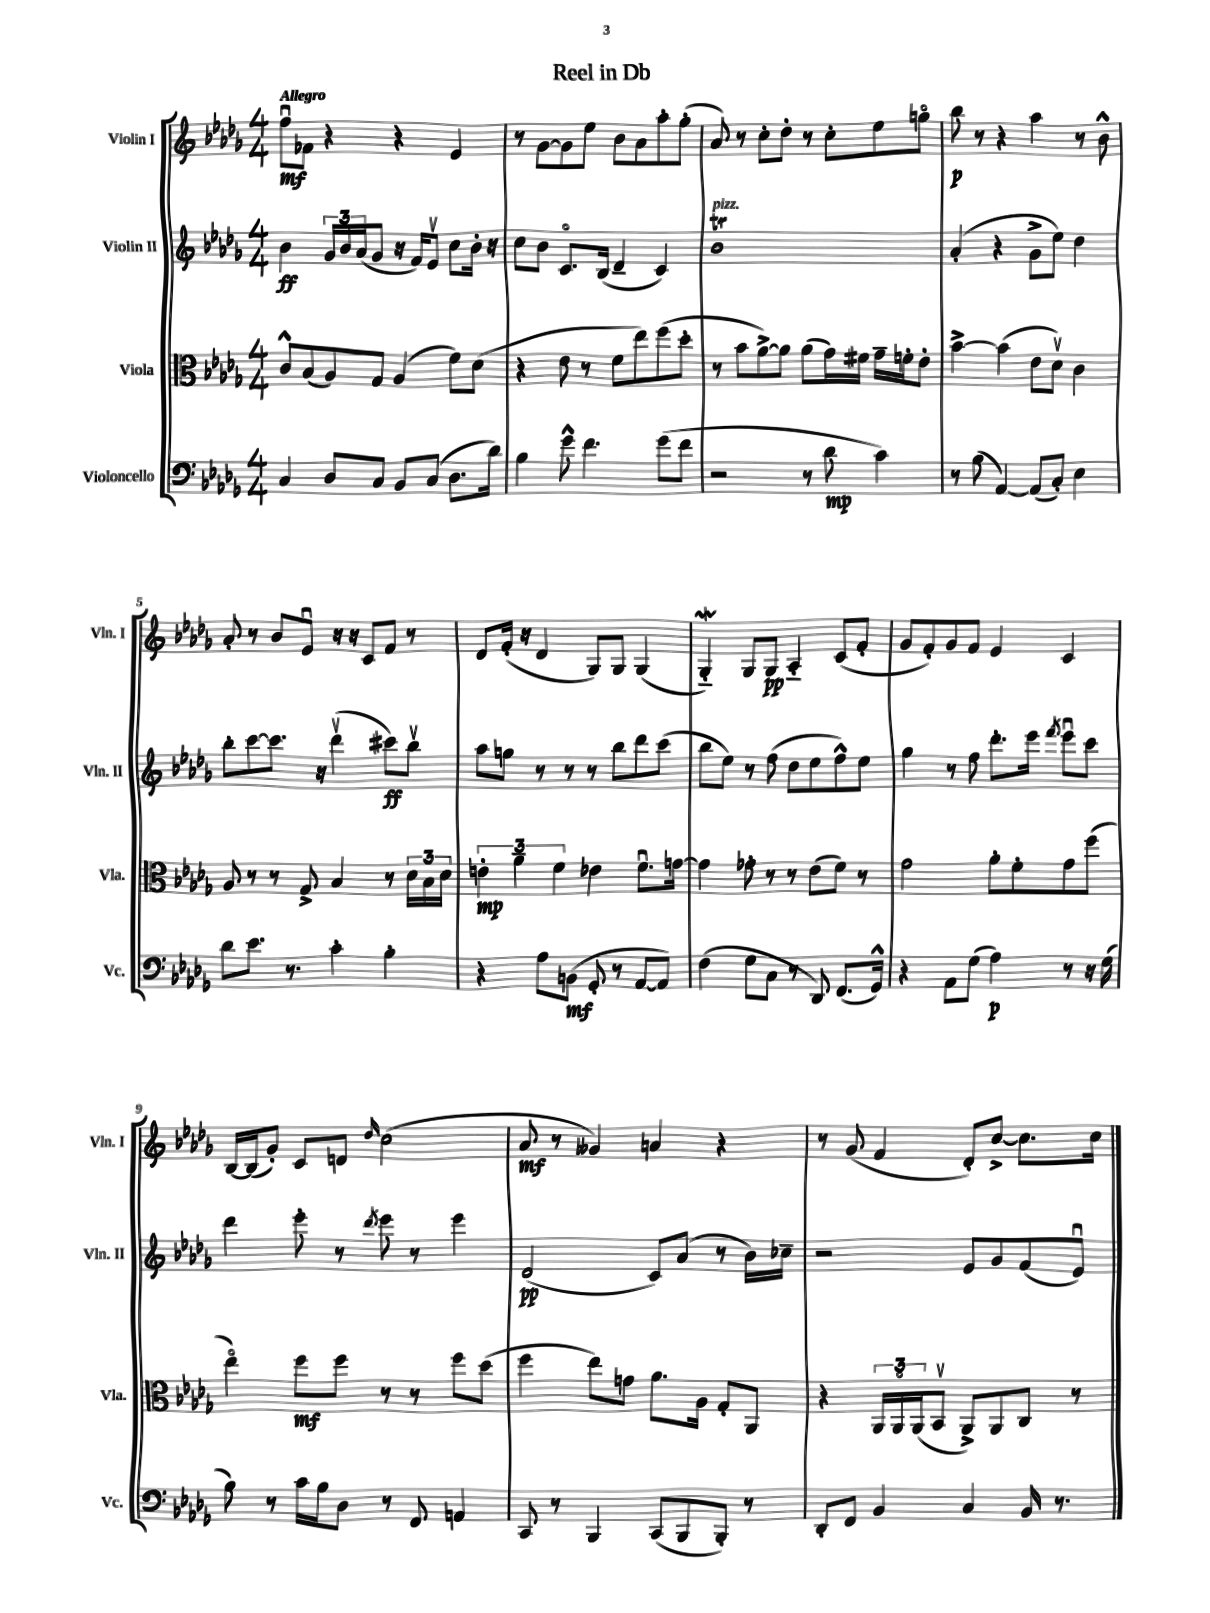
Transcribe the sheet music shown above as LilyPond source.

\header { title = "Reel in Db" }
<<
\new StaffGroup <<
\new Staff = "s0" \with { instrumentName = "Violin I" shortInstrumentName = "Vln. I" } {
    \clef treble \key des \major \numericTimeSignature \time 4/4 \tempo "Allegro"
    f''8\downbow\mf fes'8 r4 r4 ees'4 |
    r8 ges'8~ ges'8 ees''8 bes'8 aes'8 aes''8-. ges''8-.( |
    aes'8) r8 c''8-. des''8-. r8 c''8-. ees''8 g''8\flageolet |
    bes''8\p r8 r4 aes''4 r8 bes'8-^ |
    aes'8-. r8 bes'8 ees'8\downbow r16 r16 c'8 f'8 r8 |
    des'8 f'16-.( r16 des'4 ges8) ges8 ges4( |
    ges4-_\mordent) ges8 ges8\pp aes4-_ c'8( f'8-. |
    ges'8 f'8-.) ges'8 f'8 ees'4 c'4 |
    bes16~ bes16( ges'8-.) c'8 d'8 \grace { des''16 } c''2( |
    aes'8\mf r8 geses'4) a'4 r4 |
    r8 ges'8( f'4 des'8-.) c''8~-> c''8. c''16 \bar "|." |
}
\new Staff = "s1" \with { instrumentName = "Violin II" shortInstrumentName = "Vln. II" } {
    \clef treble \key des \major \numericTimeSignature \time 4/4
    bes'4\ff \tuplet 3/2 { ges'16 bes'16 aes'16( } ges'8 r16 f'16) ees'8\upbow c''8 bes'16-. r16 |
    c''8 bes'8 c'8.\flageolet bes16( des'4-- c'4) |
    bes'1\trill^\markup { \italic "pizz." } |
    aes'4-.( r4 ges'8-> ees''8) des''4 |
    bes''8-. c'''8~ c'''8. r16 des'''4\upbow( cis'''8\ff) bes''8\upbow |
    aes''8 g''8 r8 r8 r8 bes''8 des'''8 c'''8( |
    bes''8 ees''8) r8 f''8( des''8 ees''8 f''8-^) ees''8 |
    ges''4 r8 f''8 des'''8.-. ees'''16 \acciaccatura { f'''8 } ees'''8\downbow c'''8 |
    des'''4 ees'''8-. r8 \acciaccatura { des'''8 } ees'''8 r8 ees'''4 |
    des'2\pp( c'8) aes'8( r8 bes'16) ces''16-- |
    r2 ees'8 ges'8 f'8( ees'8\downbow) \bar "|." |
}
\new Staff = "s2" \with { instrumentName = "Viola" shortInstrumentName = "Vla." } {
    \clef alto \key des \major \numericTimeSignature \time 4/4
    c'8-^ bes8( aes8) ges8 aes4( f'8) des'8( |
    r4 ees'8 r8 f'8 ees''8) f''8( des''8-. |
    r8 bes'8 aes'8~->) aes'8 aes'8( ges'16) fis'16 ges'16-- f'16-. ees'8-. |
    bes'4~-> bes'4( ees'8 des'8\upbow) c'4 |
    aes8 r8 r8 ges8-> bes4 r8 \tuplet 3/2 { des'16 bes16 des'16 } |
    \tuplet 3/2 { e'4-.\mp aes'4-- f'4 } ees'4 f'8.\downbow g'16~ |
    g'4 ges'8-. r8 r8 ees'8( f'8) r8 |
    ges'2 aes'8-. f'8-. ges'8 f''8( |
    ees''4\flageolet) f''8\mf f''8 r8 r8 f''8 des''8( |
    f''4 ees''8) g'8 aes'8. aes16 ges8-. aes,8 |
    r4 \tuplet 3/2 { aes,16 aes,16\flageolet aes,16( } bes,8\upbow aes,8->) aes,8 c8 r8 \bar "|." |
}
\new Staff = "s3" \with { instrumentName = "Violoncello" shortInstrumentName = "Vc." } {
    \clef bass \key des \major \numericTimeSignature \time 4/4
    c4 des8 c8 bes,8 c8( des8. des'16) |
    bes4 ges'8-^ f'4. ges'8( f'8 |
    r2 r8 des'8\mp c'4) |
    r8 bes8( aes,4~) aes,8( c8-.) ees4 |
    des'8 ees'8. r8. c'4-. bes4-. |
    r4 aes8 b,8\mf( ges,8-. r8 aes,8~ aes,8) |
    f4( ges8 c8 r8 des,8) f,8.( ges,16-^) |
    r4 aes,8 ges8( aes4\p) r8 r16 ges16( |
    bes8) r8 c'16 bes16 des8 r8 f,8 a,4 |
    c,8 r8 bes,,4 c,8( bes,,8 bes,,8-.) r8 |
    des,8-. f,8 bes,4 c4 bes,16 r8. \bar "|." |
}
>>
>>
